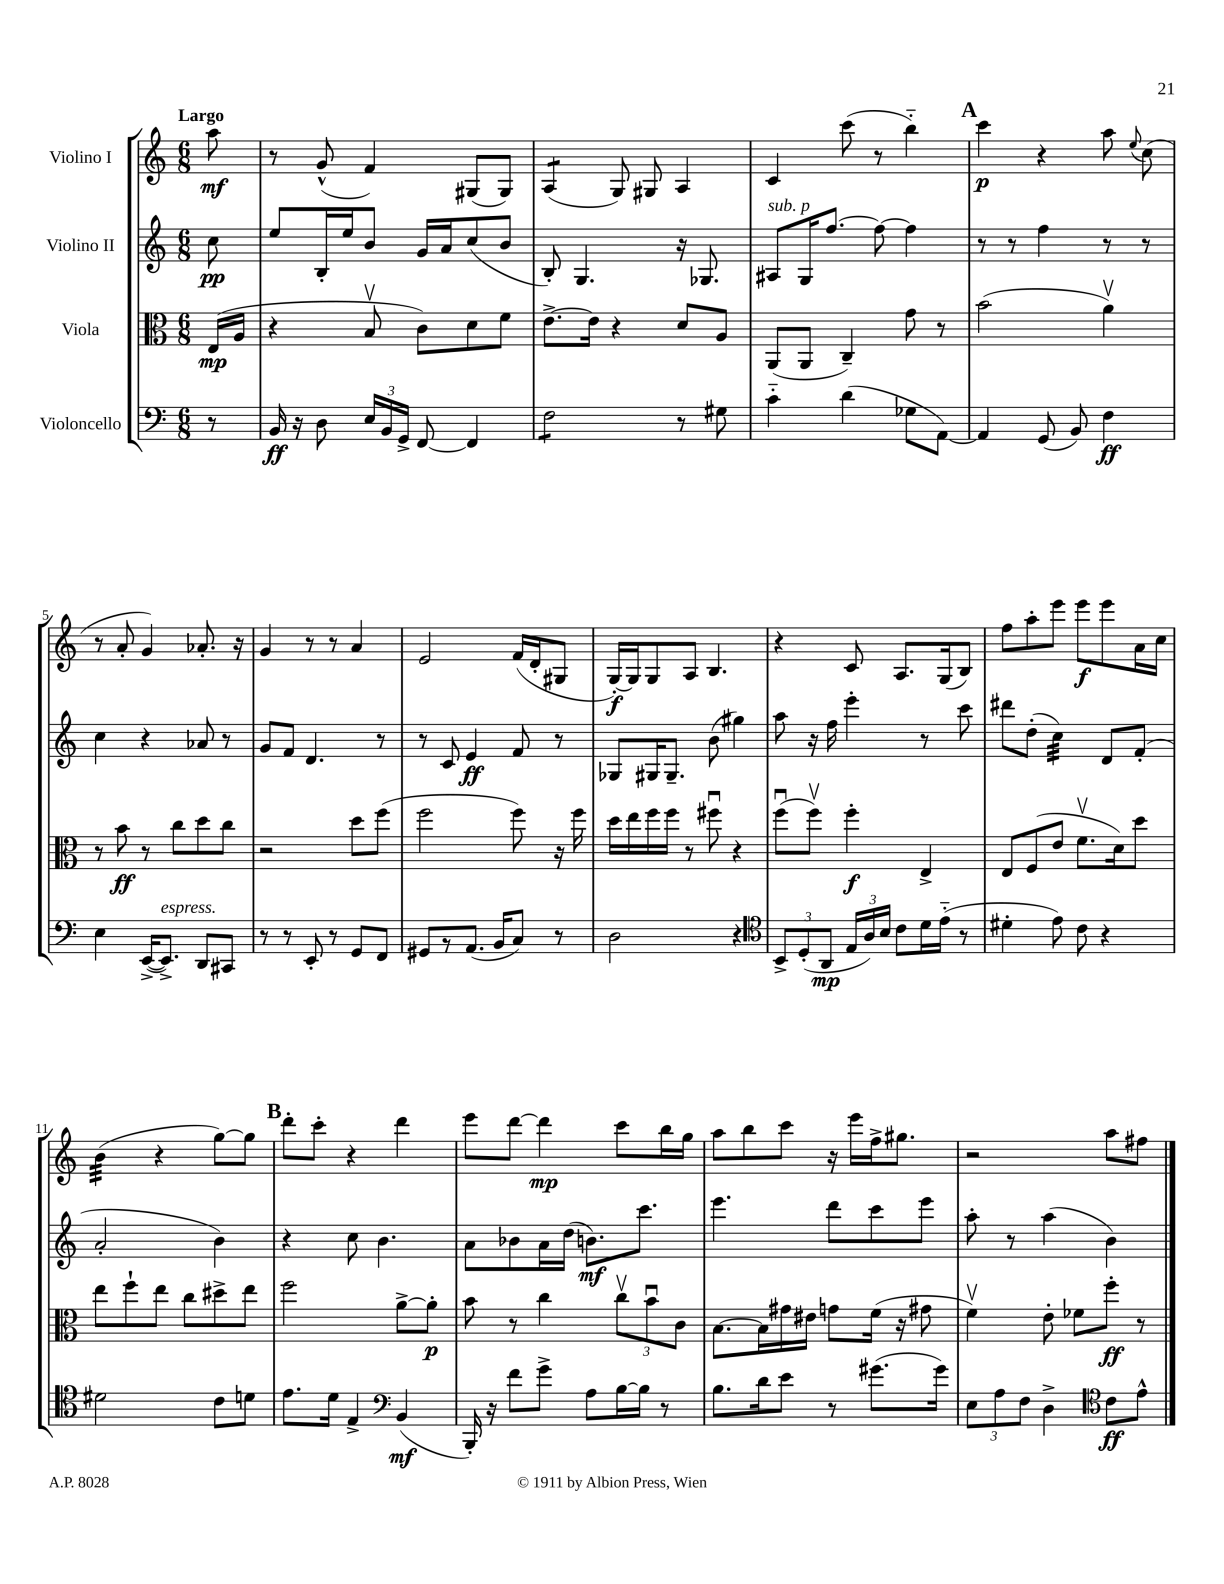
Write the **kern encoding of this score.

**kern	**kern	**kern	**kern
*staff4	*staff3	*staff2	*staff1
*clefF4	*clefC3	*clefG2	*clefG2
*k[]	*k[]	*k[]	*k[]
*M6/8	*M6/8	*M6/8	*M6/8
8r	(16E	8cc	8aa
.	16A	.	.
=	=	=	=
16BB	4r	8ee	8r
16r	.	.	.
8D	.	16B'	(8g^^
.	.	16ee	.
24E	8Bv	8b	4f)
24BB	.	.	.
24GG^	.	.	.
[8FF	8c)	16g	.
.	.	16a	.
4FF]	8d	(8cc	(8G#
.	8f	8b	8G#)
=	=	=	=
2F	[8.e^	8B')	(4A
.	.	4.G	.
.	16e]	.	.
.	4r	.	8G)
.	.	.	8G#
8r	8d	16r	4A
.	.	8.G-	.
8G#	8A	.	.
=	=	=	=
4c'~	(8AA	8A#	4c
.	8AA	16G	.
.	.	[8.ff	.
(4d	4C~)	.	(8ccc
.	.	8ff_	8r
8G-	8g	4ff]	4bb'~)
[8AA)	8r	.	.
=	=	=	=
4AA]	(2b	8r	4ccc
.	.	8r	.
(8GG	.	4ff	4r
8BB)	.	.	.
4F	4av)	8r	8aa
.	.	.	8qqee
.	.	8r	(8cc
=	=	=	=
4E	8r	4cc	8r
.	8b	.	8a'
([16EE^	8r	4r	4g)
8.EE^])	.	.	.
.	8cc	.	.
8DD	8dd	8a-	8.a-'
8CC#	8cc	8r	.
.	.	.	16r
=	=	=	=
8r	2r	8g	4g
8r	.	8f	.
8EE'	.	4.d	8r
8r	.	.	8r
8GG	8dd	.	4a
8FF	(8ff	8r	.
=	=	=	=
8GG#	2ff	8r	2e
8r	.	8c	.
(8.AA	.	4e	.
16BB	.	.	.
8C)	8ff)	8f	(16f
.	.	.	16d'
8r	16r	8r	8G#
.	16ff	.	.
=	=	=	=
2D	16dd	8G-	[16G')
.	16ee	.	16G]
.	16ff	16G#	8G
.	16ff	8.G#~	.
.	8r	.	8A
.	8ff#u	(8b	4.B
4r	4r	4gg#)	.
=	=	=	=
*clefC4	*	*	*
12BB^	(8ffu	8aa	4r
(12D'	.	.	.
.	8ffv)	16r	.
12AA	.	.	.
.	.	16ff	.
24E	4ff'	4eee'	8c
24A)	.	.	.
24B	.	.	.
8c	.	.	8.A
16d	4E^	8r	.
(16e'~	.	.	(16G
8r	.	8ccc	8B)
=	=	=	=
4d#'	8E	8ddd#	8ff
.	(8F	(8dd'	8aa'
8e)	8e	4cc)	8eee
8c	8.fv	.	8eee
4r	.	8d	8eee
.	16d)	.	.
.	8dd	(8f'	16a
.	.	.	16cc
=	=	=	=
2d#	8ee	2a'	(4b
.	8ff`	.	.
.	8ee	.	4r
.	8cc	.	.
8c	8dd#^	4b)	[8gg)
8d	8ee	.	8gg]
=	=	=	=
8.e	2ff	4r	8ddd'
.	.	.	8ccc'
16d	.	.	.
4E^	.	8cc	4r
.	.	4.b	.
*clefF4	*	*	*
(4BB	[8a^	.	4ddd
.	8a']	.	.
=	=	=	=
16BBB')	8b	8a	8eee
16r	.	.	.
8f	8r	8b-	[8ddd
8g^	4cc	16a	4ddd]
.	.	(16dd	.
8A	.	8.b)	.
[16B	12ccv	.	8ccc
16B]	.	8.ccc	.
.	12bu	.	.
8r	.	.	16bb
.	12c	.	.
.	.	.	16gg
=	=	=	=
8.B	[8.B	4.eee	8aa
.	.	.	8bb
16d	16B]	.	.
8e	16g#	.	8ccc
.	16e#	.	.
8r	8g	8ddd	16r
.	.	.	16eee
(8.g#	(16f	8ccc	16ff^
.	16r	.	8.gg#
.	8g#	8eee	.
16g#)	.	.	.
=	=	=	=
12E	4fv)	8aa'	2r
12A	.	.	.
.	.	8r	.
12F	.	.	.
4D^	8e'	(4aa	.
.	8f-	.	.
*clefC4	*	*	*
8c	8ff'	4b)	8aa
8e^^	8r	.	8ff#
==	==	==	==
*-	*-	*-	*-
